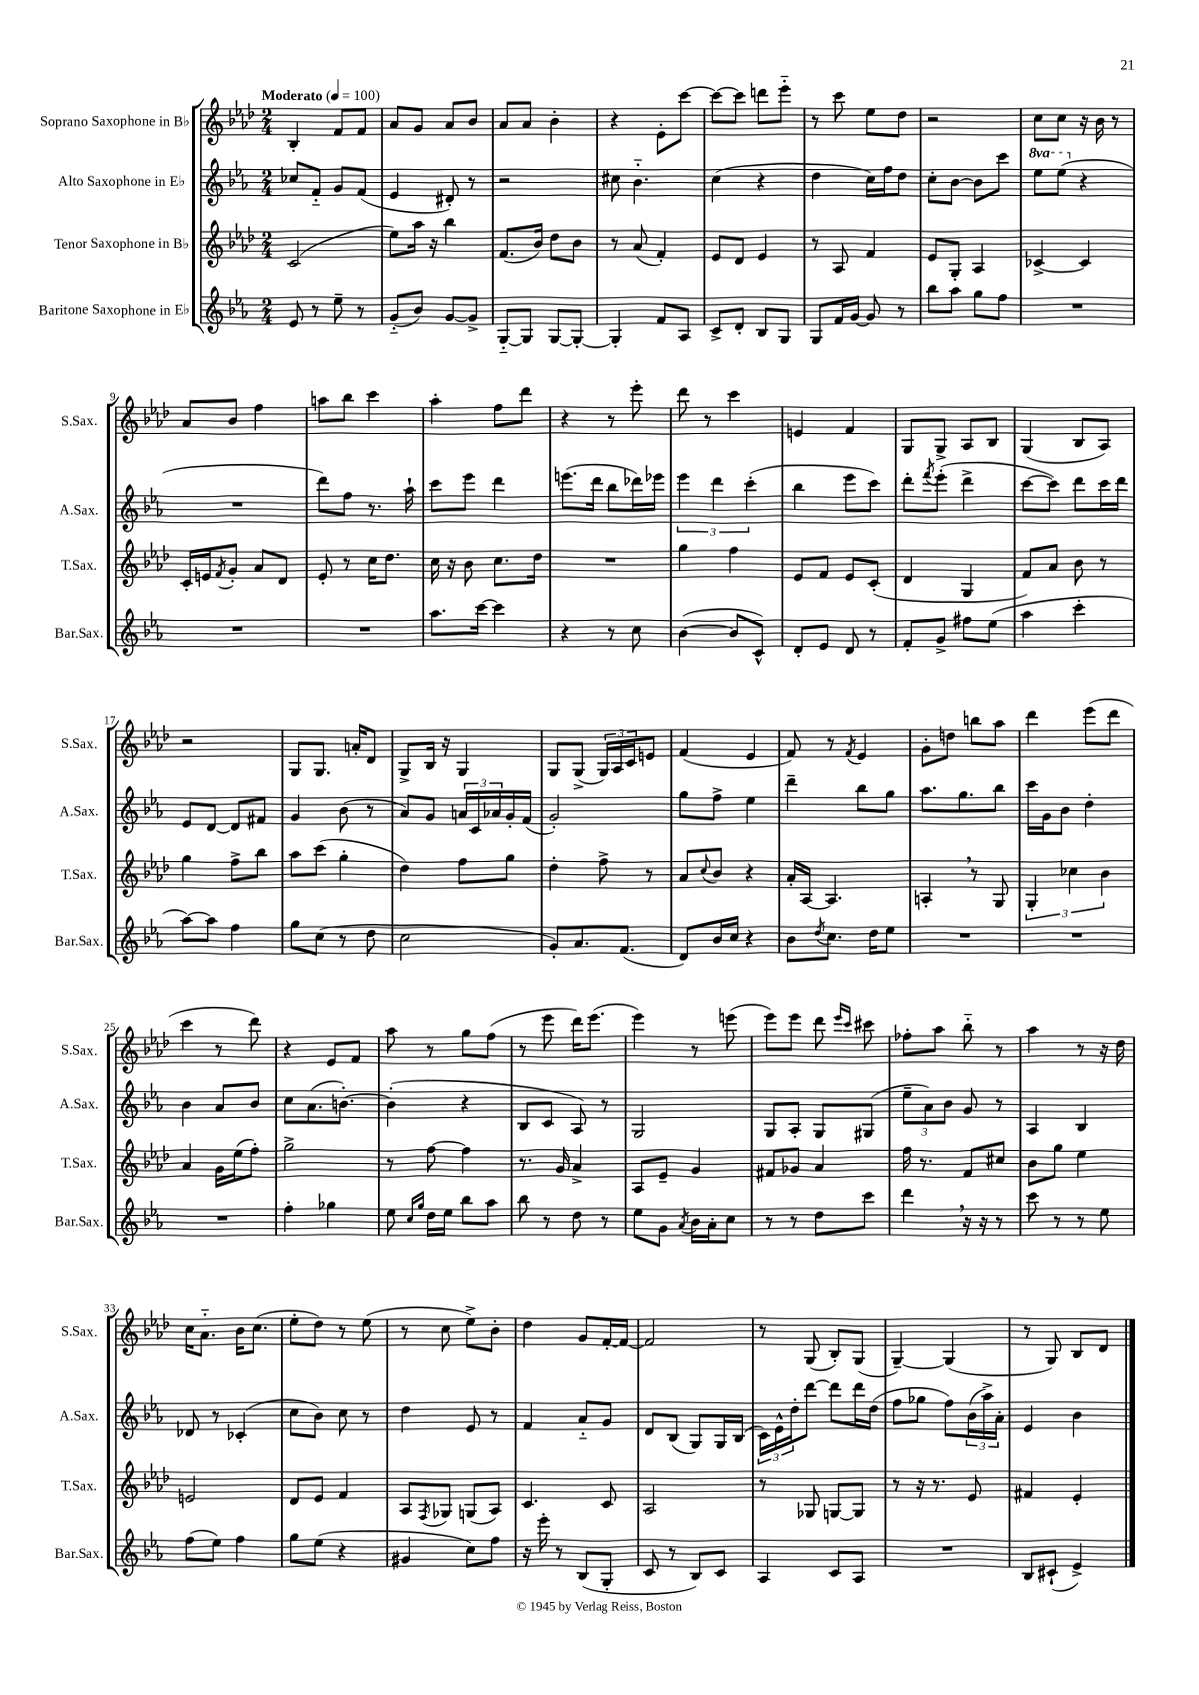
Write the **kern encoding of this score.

**kern	**kern	**kern	**kern
*part4	*part3	*part2	*part1
*staff4	*staff3	*staff2	*staff1
*I"Baritone Saxophone in E♭	*I"Tenor Saxophone in B♭	*I"Alto Saxophone in E♭	*I"Soprano Saxophone in B♭
*I'Bar.Sax.	*I'T.Sax.	*I'A.Sax.	*I'S.Sax.
*clefG2	*clefG2	*clefG2	*clefG2
*k[b-e-a-]	*k[b-e-a-d-]	*k[b-e-a-]	*k[b-e-a-d-]
*M2/4	*M2/4	*M2/4	*M2/4
*MM100	*MM100	*MM100	*MM100
=1	=1	=1	=1
!	!	!	!LO:TX:a:B:t=Moderato
8e-/	(2c/	8cc-X/L	4B-'/
8r	.	8f/J	.
8ee-~\	.	8g/L	8f/L
8r	.	(8f/J	8f/J
=2	=2	=2	=2
(8g/L	8ee-\L)	4e-/	8a-/L
8b-/J)	16aa-\Jk	.	8g/J
.	16r	.	.
[8g/L	4bb-\	8d#X'/)	8a-/L
8g^/J]	.	8r	8b-/J
=3	=3	=3	=3
[8G/L	(8.f/L	2r	8a-/L
8G/J]	.	.	8a-/J
.	16b-/Jk)	.	.
[8G/L	8dd-\L	.	4b-'\
8G'/J_	8b-\J	.	.
=4	=4	=4	=4
4G'/]	8r	8cc#X\	4r
.	(8a-/	4.b-\	.
8f/L	4f'/)	.	8e-'\L
8A-/J	.	.	[8ccc\J
=5	=5	=5	=5
8c^/L	8e-/L	(4cc\	8ccc\L_
8d'/J	8d-/J	.	8ccc\J]
8B-/L	4e-/	4r	8dddn\L
8G/J	.	.	8eee-\J
=6	=6	=6	=6
8G/L	8r	4dd\	8r
16f/L	8A-/	.	8ccc\
[16g/JJ	.	.	.
8g/]	4f/	16cc\LL)	8ee-\L
.	.	16ff\J	.
8r	.	8dd\J	8dd-\J
=7	=7	=7	=7
8bb-\L	8e-/L	8cc'\L	2r
8aa-\J	8G'/J	[8b-\J	.
8gg\L	4A-/	8b-\L]	.
8ff\J	.	8ccc\J	.
=8	=8	=8	=8
*	*	*8va	*
2r	[4c-X^/	8eee-\L	8cc\L
.	.	(8eee-\J	8cc\J
*	*	*X8va	*
.	4c-/]	4r	16r
.	.	.	16b-\
.	.	.	8r
!!LO:LB:g=z
=9	=9	=9	=9
2r	16c'/LL	2r	8a-/L
.	16en/J	.	.
.	8qf/	.	.
.	8g'/J	.	8b-/J
.	8a-/L	.	4ff\
.	8d-/J	.	.
=10	=10	=10	=10
2r	8e-'/	8ddd\L)	8aan\L
.	8r	8ff\J	8bb-\J
.	16cc\KL	8.r	4ccc\
.	8.dd-\J	.	.
.	.	16aa-`\	.
=11	=11	=11	=11
8.aa-\L	16cc\	8ccc\L	4aa-'\
.	16r	.	.
.	8b-\	8eee-\J	.
[16ccc\Jk	.	.	.
4ccc\]	8.cc\L	4ddd\	8ff\L
.	.	.	8ddd-\J
.	16dd-\Jk	.	.
=12	=12	=12	=12
4r	2r	(8.eeen\L	4r
.	.	16ddd\Jk	.
8r	.	8bb-\L	8r
8cc\	.	16ddd-X\L)	8eee-'\
.	.	16eee-X\JJ	.
=13	=13	=13	=13
([4b-\	4gg\	6eee-\	8ddd-\
.	.	.	8r
.	.	6ddd\	.
8b-/L]	4ff\	.	4ccc\
.	.	(6ccc'\	.
8c^^/J)	.	.	.
=14	=14	=14	=14
8d'/L	8e-/L	4bb-\	4en/
8e-/J	8f/J	.	.
8d/	8e-/L	8eee-\L	4f/
8r	(8c'/J	8ccc\J)	.
=15	=15	=15	=15
8f'/L	4d-/	8ddd'\L	8G/L
.	.	8qfff/	.
8g^/J	.	(8eee-'\J	8G^/J
8ff#X\L	4G/	4ddd^\	8A-/L
(8ee-\J	.	.	8B-/J
=16	=16	=16	=16
4aa-\	8f/L)	[8ccc\L	(4G/
.	8a-/J	8ccc\J])	.
4ccc'\	8b-\	8ddd\L	8B-/L
.	8r	16ccc\L	8A-/J)
.	.	16ddd\JJ	.
!!LO:LB:g=z
=17	=17	=17	=17
[8aa-\L)	4gg\	8e-/L	2r
8aa-\J]	.	[8d/J	.
4ff\	8ff^\L	8d/L]	.
.	8bb-\J	8f#X/J	.
=18	=18	=18	=18
8gg\L	8aa-\L	4g/	8G/L
(8cc\J	(8ccc\J	.	8.G/J
8r	4gg'\	(8b-\	.
.	.	.	16an'/KL
8dd\	.	8r	8d-/J
=19	=19	=19	=19
2cc\	4dd-\)	8a-/L)	8G^/L
.	.	8g/J	16B-/Jk
.	.	.	16r
.	8ff\L	24an/LL	4G/
.	.	24c/	.
.	.	24a-X/	.
.	8gg\J	16g'/	.
.	.	(16f/JJ	.
=20	=20	=20	=20
8g'/L)	4dd-'\	2g'/)	8G/L
8.a-/	.	.	(8G^/J
.	8ff^\	.	24G/LL)
.	.	.	24A-/
(8.f/J	.	.	.
.	.	.	24c/J
.	8r	.	8en/J
=21	=21	=21	=21
8d/L)	8a-/L	8gg\L	(4f/
.	8qqcc/	.	.
16b-/L	8b-/J	8ff^\J	.
16cc/JJ	.	.	.
4r	4r	4ee-\	4e-/
=22	=22	=22	=22
8b-\L	16a-'/LL	4ddd~\	8f/)
.	[16A-/JJ	.	.
8qdd/	.	.	.
8.cc\J	4.A-/]	.	8r
.	.	.	8qf/
.	.	8bb-\L	4e-/
16dd\KL	.	.	.
8ee-\J	.	8gg\J	.
=23	=23	=23	=23
2r	4An',/	8.aa-\L	8g'\L
.	.	.	8ddn\J
.	.	8.gg\	.
.	8r	.	8bbn\L
.	8G/	8bb-\J	8aa-\J
=24	=24	=24	=24
2r	6G'/	16ccc\LL	4ddd-\
.	.	16g\J	.
.	.	8b-\J	.
.	6cc-X\	.	.
.	.	4dd'\	(8eee-\L
.	6b-\	.	.
.	.	.	8ddd-\J
!!LO:LB:g=z
=25	=25	=25	=25
2r	4a-/	4b-\	4ccc\
.	16g\LL	8a-/L	8r
.	(16ee-\J	.	.
.	8ff'\J)	8b-/J	8ddd-\)
=26	=26	=26	=26
4ff'\	2gg^\	8cc\L	4r
.	.	(8.a-\	.
4gg-X\	.	.	8e-/L
.	.	[8.bn'\J)	.
.	.	.	8f/J
=27	=27	=27	=27
8ee-\	8r	(4b'\]	8aa-\
16qqcc/LL	.	.	.
16qqgg/JJ	.	.	.
16dd\LL	[8ff\	.	8r
16ee-\JJ	.	.	.
8bb-\L	4ff\]	4r	8gg\L
8aa-\J	.	.	(8ff\J
=28	=28	=28	=28
8bb-\	8.r	8B-/L	8r
8r	.	8c/J	8eee-\
.	16g/	.	.
8dd\	4a-^/	8A-/)	16ddd-\KL)
.	.	.	(8.eee-\J
8r	.	8r	.
=29	=29	=29	=29
8ee-\L	8A-/L	2G/	4eee-\)
8g\J	8e-~/J	.	.
8qa-/	.	.	.
16b-\LL	4g/	.	8r
16a-'\J	.	.	.
8cc\J	.	.	(8eeen\
=30	=30	=30	=30
8r	8f#X/L	8G/L	8eee-\L)
8r	8g-X/J	8A-'/J	8eee-\J
8dd\L	4a-/	8G/L	8ddd-\
.	.	.	16qqeee-/LL
.	.	.	16qqccc/JJ
8ccc\J	.	(8G#X/J	8ccc#X\
=31	=31	=31	=31
4ddd,\	16ff\	12ee-~\L	8ff-X'\L
.	8.r	.	.
.	.	12a-\)	.
.	.	.	8aa-\J
.	.	12b-\J	.
16r	8f/L	8g/	8bb-\
16r	.	.	.
8r	8cc#X/J	8r	8r
=32	=32	=32	=32
8ccc\	8b-\L	4A-/	4aa-\
8r	8gg\J	.	.
8r	4ee-\	4B-/	8r
8ee-\	.	.	16r
.	.	.	16dd-\
!!LO:LB:g=z
=33	=33	=33	=33
(8ff\L	2en/	8d-X/	16cc\KL
.	.	.	8.a-\J
8ee-\J)	.	8r	.
4ff\	.	(4c-X'/	16b-\KL
.	.	.	(8.cc\J
=34	=34	=34	=34
8gg\L	8d-/L	8cc\L	8ee-'\L
(8ee-\J	8e-/J	8b-\J)	8dd-\J)
4r	4f/	8cc\	8r
.	.	8r	(8ee-\
=35	=35	=35	=35
4g#X/	8A-/L	4dd\	8r
.	8qF/	.	.
.	8G-X/J	.	8cc\
8cc\L)	(8Gn/L	8e-/	8ee-^\L)
8ff\J	8A-/J)	8r	8b-'\J
=36	=36	=36	=36
16r	4.c/	4f/	4dd-\
16eee-'\	.	.	.
8r	.	.	.
(8B-/L	.	8a-/L	8g/L
8G'/J	8c/	8g/J	[16f'/L
.	.	.	16f/JJ_
=37	=37	=37	=37
8c/	2A-/	8d/L	2f/]
8r	.	(8B-/J	.
8B-/L)	.	8G/L)	.
8c/J	.	16G/L	.
.	.	(16B-/JJ	.
=38	=38	=38	=38
4A-/	8r	24c\LL)	8r
.	.	24e-^^\	.
.	.	24dd'\J	.
.	8G-X/	[8ddd\J	(8G/
8c/L	[8Gn/L	8ddd\L]	8B-'/L)
8A-/J	8G/J]	16ddd\L	(8G/J
.	.	(16dd\JJ	.
=39	=39	=39	=39
2r	8r	8ff\L	[4G~/)
.	16r	8gg-X\J	.
.	8.r	.	.
.	.	8ff\L)	(4G/]
.	8e-/	(24b-\L	.
.	.	24aa-^\)	.
.	.	24a-'\JJ	.
=40	=40	=40	=40
8B-/L	4f#X/	4e-/	8r
(8c#X`/J	.	.	8G/)
4e-^/)	4e-'/	4b-\	8B-/L
.	.	.	8d-/J
==	==	==	==
*-	*-	*-	*-
